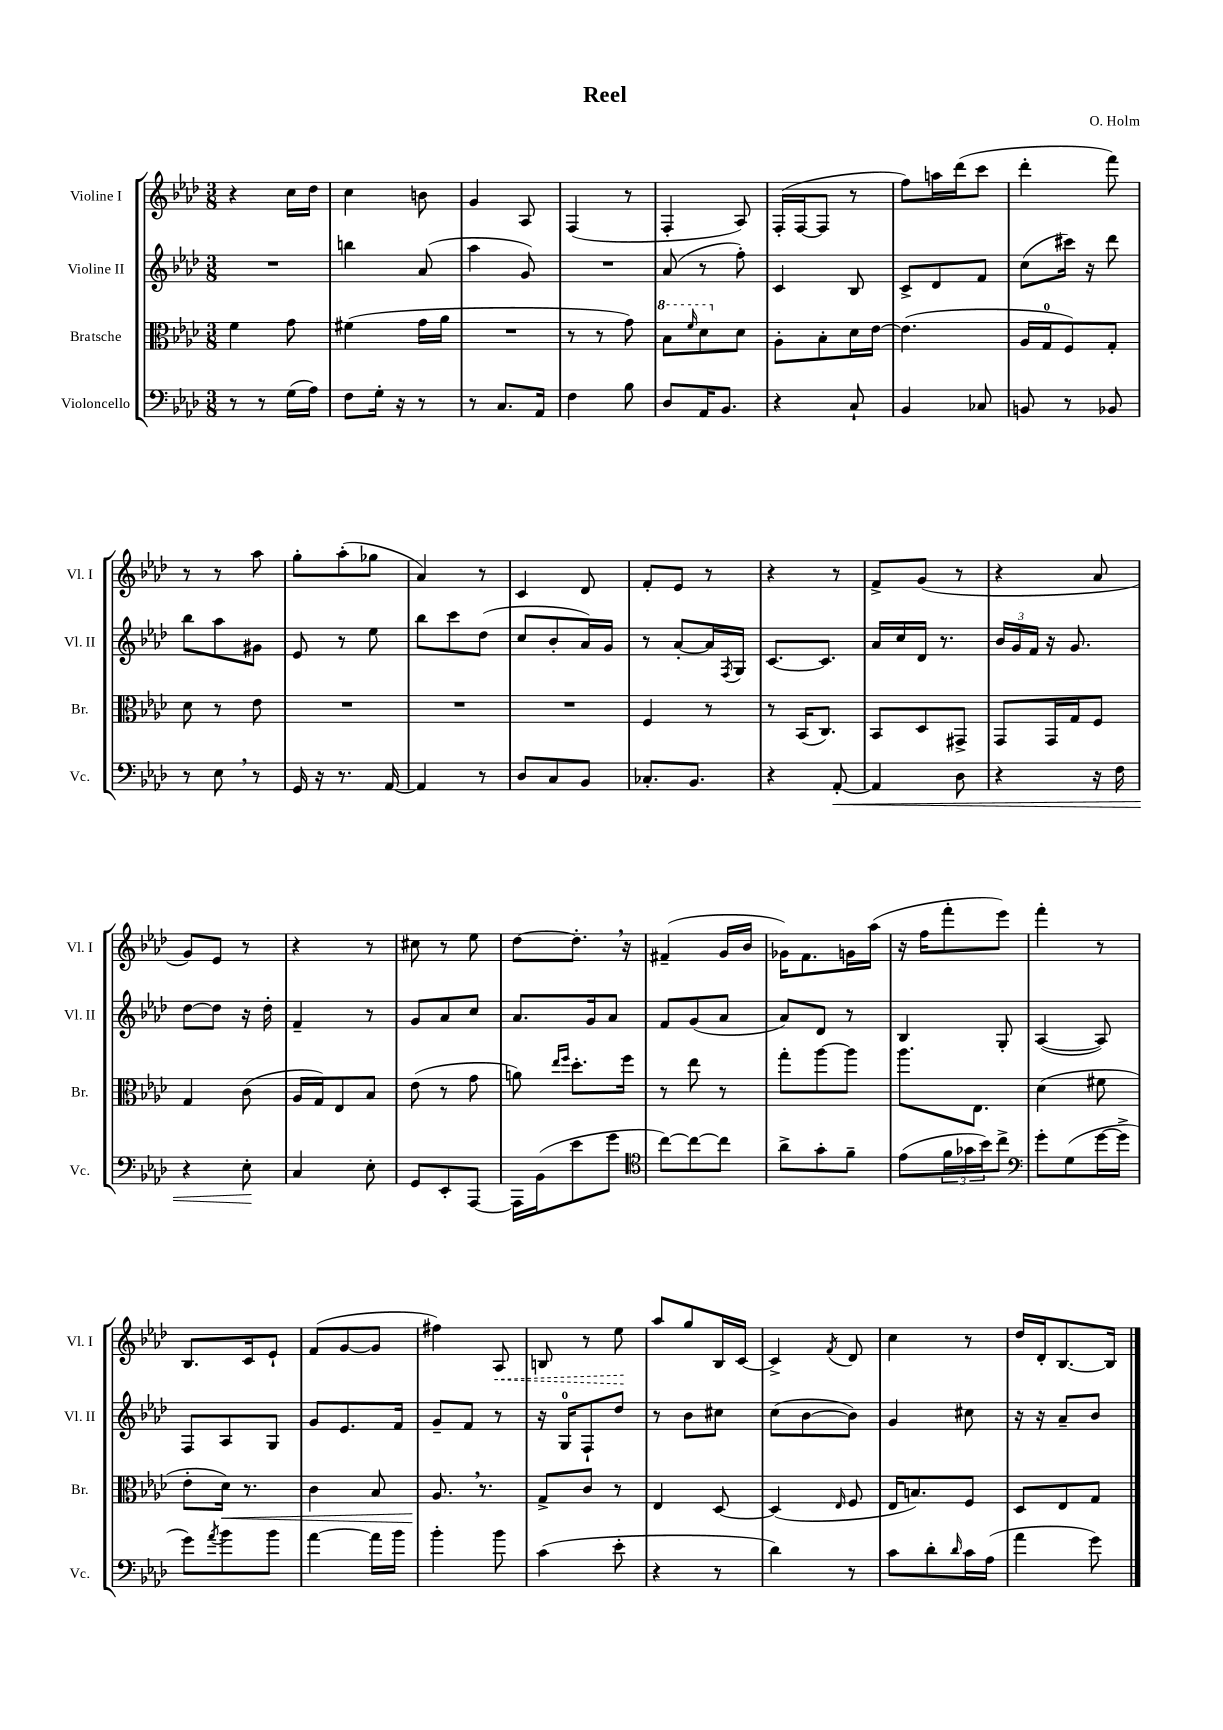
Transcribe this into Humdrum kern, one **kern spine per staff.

**kern	**dynam	**kern	**dynam	**kern	**kern	**dynam
*part4	*part4	*part3	*part3	*part2	*part1	*part1
*staff4	*staff4	*staff3	*staff3	*staff2	*staff1	*staff1
*I"Violoncello	*	*I"Bratsche	*	*I"Violine II	*I"Violine I	*
*I'Vc.	*	*I'Br.	*	*I'Vl. II	*I'Vl. I	*
*clefF4	*	*clefC3	*	*clefG2	*clefG2	*
*k[b-e-a-d-]	*	*k[b-e-a-d-]	*	*k[b-e-a-d-]	*k[b-e-a-d-]	*
*M3/8	*	*M3/8	*	*M3/8	*M3/8	*
=1	=1	=1	=1	=1	=1	=1
8r	.	4f\	.	4.r	4r	.
8r	.	.	.	.	.	.
(16G\LL	.	8g\	.	.	16cc\LL	.
16A-\JJ)	.	.	.	.	16dd-\JJ	.
=2	=2	=2	=2	=2	=2	=2
8F\L	.	(4f#X\	.	4bbn\	4cc\	.
16G'\Jk	.	.	.	.	.	.
16r	.	.	.	.	.	.
8r	.	16g\LL	.	(8a-/	8bn\	.
.	.	16a-\JJ	.	.	.	.
=3	=3	=3	=3	=3	=3	=3
8r	.	4.r	.	4aa-\	4g/	.
8.C/L	.	.	.	.	.	.
.	.	.	.	8g/)	8A-/	.
16AA-/Jk	.	.	.	.	.	.
=4	=4	=4	=4	=4	=4	=4
4F\	.	8r	.	4.r	(4F/	.
.	.	8r	.	.	.	.
8B-\	.	8g\)	.	.	8r	.
=5	=5	=5	=5	=5	=5	=5
*	*	*8va	*	*	*	*
8D-/L	.	8b-\L	.	(8a-/	4F'/	.
.	.	16qqff/	.	.	.	.
16AA-/K	.	8dd-\	.	8r	.	.
8.BB-/J	.	.	.	.	.	.
*	*	*X8va	*	*	*	*
.	.	8d-\J	.	8ff'\)	8A-/)	.
=6	=6	=6	=6	=6	=6	=6
4r	.	8A-'\L	.	4c/	(16F'/LL	.
.	.	.	.	.	[16F/J	.
.	.	8B-'\	.	.	8F/J]	.
8C`/	.	16d-\L	.	8B-/	8r	.
.	.	[16e-\JJ	.	.	.	.
=7	=7	=7	=7	=7	=7	=7
4BB-/	.	(4.e-\]	.	8c^/L	8ff\L)	.
.	.	.	.	8d-/	16aan\L	.
.	.	.	.	.	(16ddd-\J	.
8C-X/	.	.	.	8f/J	8ccc\J	.
=8	=8	=8	=8	=8	=8	=8
8BBn/	.	16A-/LL	.	(8cc\L	4ddd-'\	.
.	.	16G/J	.	.	.	.
8r	.	8F/)	.	16ccc#X\Jk)	.	.
.	.	.	.	16r	.	.
8BB-X/	.	8G'/J	.	8ddd-\	8fff\)	.
!!LO:LB:g=z
=9	=9	=9	=9	=9	=9	=9
8r	.	8d-\	.	8bb-\L	8r	.
8E-,\	.	8r	.	8aa-\	8r	.
8r	.	8e-\	.	8g#X\J	8aa-\	.
=10	=10	=10	=10	=10	=10	=10
16GG/	.	4.r	.	8e-/	8gg'\L	.
16r	.	.	.	.	.	.
8.r	.	.	.	8r	(8aa-'\	.
.	.	.	.	8ee-\	8gg-X\J	.
[16AA-/	.	.	.	.	.	.
=11	=11	=11	=11	=11	=11	=11
4AA-/]	.	4.r	.	8bb-\L	4a-/)	.
.	.	.	.	8ccc\	.	.
8r	.	.	.	(8dd-\J	8r	.
=12	=12	=12	=12	=12	=12	=12
8D-/L	.	4.r	.	8cc/L	4c/	.
8C/	.	.	.	8b-'/	.	.
8BB-/J	.	.	.	16a-/L)	8d-/	.
.	.	.	.	16g/JJ	.	.
=13	=13	=13	=13	=13	=13	=13
8.C-X'/L	.	4F/	.	8r	8f'/L	.
.	.	.	.	[8a-'/L	8e-/J	.
8.BB-/J	.	.	.	.	.	.
.	.	8r	.	16a-/L]	8r	.
.	.	.	.	8qF/	.	.
.	.	.	.	16G/JJ	.	.
=14	=14	=14	=14	=14	=14	=14
4r	.	8r	.	[8.c/L	4r	.
.	.	(16BB-/KL	.	.	.	.
.	.	8.C/J)	.	8.c/J]	.	.
!	!LO:HP:b	!	!	!	!	!
[8AA-'/	<	.	.	.	8r	.
=15	=15	=15	=15	=15	=15	=15
4AA-/]	.	8BB-/L	.	16a-/LL	8f^/L	.
.	.	.	.	16cc/	.	.
.	.	8D-/	.	16d-/JJ	(8g/J	.
.	.	.	.	8.r	.	.
8D-\	.	8GG#X^/J	.	.	8r	.
=16	=16	=16	=16	=16	=16	=16
4r	.	8GG/L	.	24b-/LL	4r	.
.	.	.	.	24g/	.	.
.	.	.	.	24f/JJ	.	.
.	.	16GG/L	.	16r	.	.
.	.	16G/J	.	8.g/	.	.
16r	.	8F/J	.	.	8a-/	.
16F\	.	.	.	.	.	.
!!LO:LB:g=z
=17	=17	=17	=17	=17	=17	=17
4r	.	4G/	.	[8dd-\L	8g/L)	.
.	.	.	.	8dd-\J]	8e-/J	.
8E-'\	.	(8c\	.	16r	8r	.
.	.	.	.	16dd-'\	.	.
.	[	.	.	.	.	.
=18	=18	=18	=18	=18	=18	=18
4C/	.	16A-/LL	.	4f~/	4r	.
.	.	16G/J)	.	.	.	.
.	.	8E-/	.	.	.	.
8E-'\	.	8B-/J	.	8r	8r	.
=19	=19	=19	=19	=19	=19	=19
8GG/L	.	(8e-\	.	8g/L	8cc#X\	.
8EE-'/	.	8r	.	8a-/	8r	.
[8AAA-/J	.	8g\	.	8cc/J	8ee-\	.
=20	=20	=20	=20	=20	=20	=20
16AAA-\LL]	.	8an\)	.	8.a-/L	[8dd-\L	.
(16BB-\J	.	.	.	.	.	.
.	.	16qqee-/LL	.	.	.	.
.	.	16qqff/JJ	.	.	.	.
8e-\	.	8.dd-'\L	.	.	8.dd-',\J]	.
.	.	.	.	16g/k	.	.
8g\J	.	.	.	8a-/J	.	.
.	.	16ff\Jk	.	.	16r	.
=21	=21	=21	=21	=21	=21	=21
*clefC4	*	*	*	*	*	*
[8cc\L)	.	8r	.	8f/L	(4f#X~/	.
8cc\_	.	8ee-\	.	(8g/	.	.
8cc\J]	.	8r	.	8a-/J	16g/LL	.
.	.	.	.	.	16b-/JJ	.
=22	=22	=22	=22	=22	=22	=22
8a-^\L	.	8gg'\L	.	8a-/L)	16g-X\KL)	.
.	.	.	.	.	8.f\	.
8g'\	.	[8aa-\	.	8d-/J	.	.
8f~\J	.	8aa-\J]	.	8r	16gn\L	.
.	.	.	.	.	(16aa-\JJ	.
=23	=23	=23	=23	=23	=23	=23
(8e-\L	.	8.aa-\L	.	4B-/	16r	.
.	.	.	.	.	16ff\KL	.
24f\L	.	.	.	.	8fff'\	.
24g-X\	.	.	.	.	.	.
.	.	8.E-\J	.	.	.	.
24b-\J)	.	.	.	.	.	.
8cc^\J	.	.	.	8G'/	8eee-\J)	.
=24	=24	=24	=24	=24	=24	=24
*clefF4	*	*	*	*	*	*
8g'\L	.	(4d-\	.	([4A-/	4fff'\	.
(8G\	.	.	.	.	.	.
[16g\L	.	8f#X\	.	8A-/])	8r	.
16g^\JJ]	.	.	.	.	.	.
!!LO:LB:g=z
=25	=25	=25	=25	=25	=25	=25
8g\L)	.	8e-'\L	.	8F/L	8.B-/L	.
8qa-/	.	.	.	.	.	.
!	!	!	!LO:HP:b	!	!	!
8b-\	.	16d-\Jk)	<	8A-/	.	.
.	.	8.r	.	.	16c/k	.
8b-\J	.	.	.	8G/J	8e-`/J	.
=26	=26	=26	=26	=26	=26	=26
[4a-\	.	4c\	.	8g/L	(8f/L	.
.	.	.	.	8.e-/	[8g/	.
16a-\LL]	.	8B-/	.	.	8g/J]	.
16b-\JJ	.	.	.	16f/Jk	.	.
=27	=27	=27	=27	=27	=27	=27
4b-'\	.	8.A-,/	.	8g~/L	4ff#X\)	.
.	.	.	.	8f/J	.	.
.	.	8.r	[	.	.	.
!	!	!	!	!	!	!LO:HP:b
8b-\	.	.	.	8r	8A-/	<
=28	=28	=28	=28	=28	=28	=28
(4c\	.	8G^/L	.	16r	8Bn/	.
.	.	.	.	16G/KL	.	.
.	.	8c/J	.	8F`/	8r	.
8e-'\	.	8r	.	8dd-/J	8ee-\	.
.	.	.	.	.	.	[
=29	=29	=29	=29	=29	=29	=29
4r	.	4E-/	.	8r	8aa-/L	.
.	.	.	.	8b-\L	8gg/	.
8r	.	[8D-/	.	8cc#X\J	16B-/L	.
.	.	.	.	.	[16c/JJ	.
=30	=30	=30	=30	=30	=30	=30
4d-\)	.	(4D-/]	.	(8cc\L	4c^/]	.
.	.	.	.	[8b-\	.	.
.	.	16qqE-/	.	.	8qf/	.
8r	.	8F/	.	8b-\J])	8d-/	.
=31	=31	=31	=31	=31	=31	=31
8c\L	.	16E-/KL	.	4g/	4cc\	.
.	.	8.Bn/)	.	.	.	.
8d-'\	.	.	.	.	.	.
16qqd-/	.	.	.	.	.	.
16c\L	.	8F/J	.	8cc#X\	8r	.
(16A-\JJ	.	.	.	.	.	.
=32	=32	=32	=32	=32	=32	=32
4a-\	.	8D-/L	.	16r	16dd-/LL	.
.	.	.	.	16r	16d-'/J	.
.	.	8E-/	.	8a-~/L	[8.B-/	.
8g\)	.	8G/J	.	8b-/J	.	.
.	.	.	.	.	16B-/Jk]	.
==	==	==	==	==	==	==
*-	*-	*-	*-	*-	*-	*-
